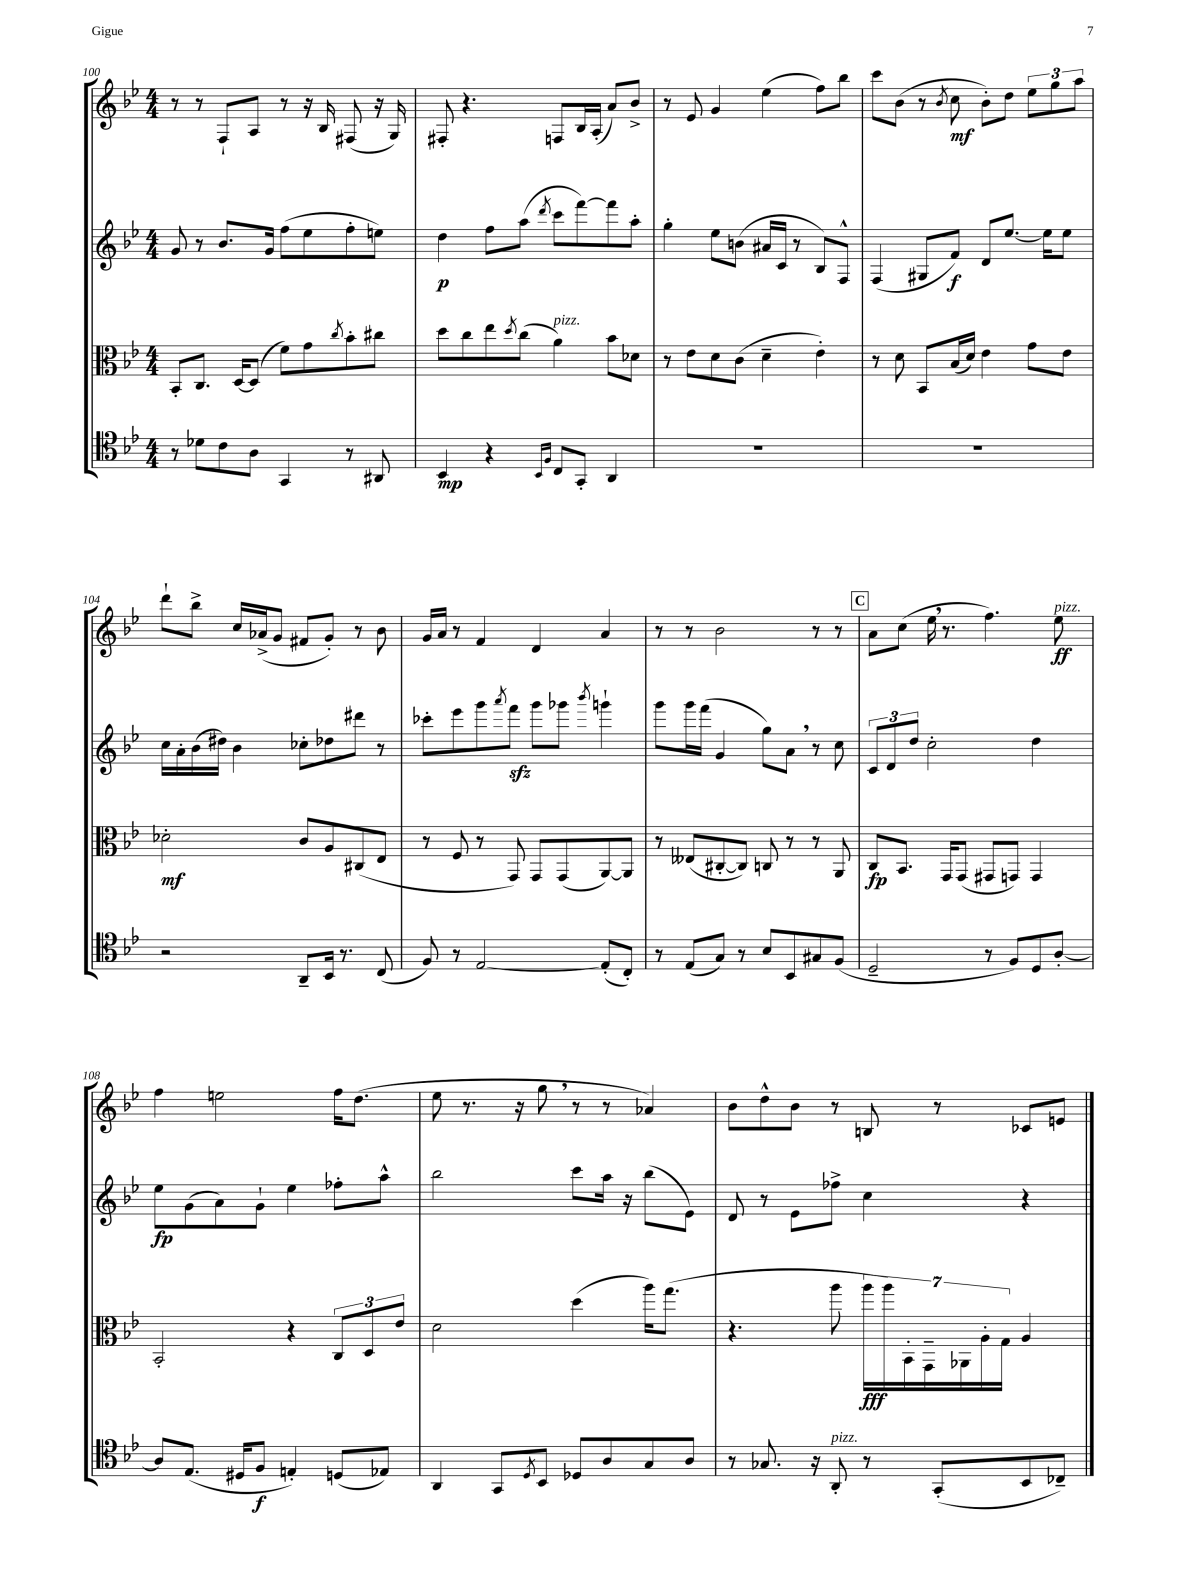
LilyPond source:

<<
\new StaffGroup <<
\new Staff = "s0" {
    \clef treble \key bes \major \numericTimeSignature \time 4/4
    r8 r8 f8-! a8 r8 r16 bes16 fis8( r16 g16) |
    fis8-. r4. f8 bes16 a16-.( a'8) bes'8-> |
    r8 ees'8 g'4 ees''4( f''8) bes''8 |
    c'''8 bes'8( r8 \acciaccatura { bes'8 } c''8\mf bes'8-.) d''8 \tuplet 3/2 { ees''8 g''8 a''8 } |
    d'''8-! bes''8-> c''16 aes'16->( g'8 fis'8 g'8-.) r8 bes'8 |
    g'16 a'16 r8 f'4 d'4 a'4 |
    r8 r8 bes'2 r8 r8 |
    \mark \markup { \box "C" } a'8 c''8( ees''16 \breathe r8. f''4.) ees''8\ff^\markup { \italic "pizz." } |
    f''4 e''2 f''16 d''8.( |
    ees''8 r8. r16 g''8 \breathe r8 r8 aes'4) |
    bes'8 d''8-^ bes'8 r8 b8 r8 ces'8 e'8 \bar "|." |
}
\new Staff = "s1" {
    \clef treble \key bes \major \numericTimeSignature \time 4/4
    g'8 r8 bes'8. g'16 f''8( ees''8 f''8-. e''8) |
    d''4\p f''8 a''8( \acciaccatura { d'''8 } c'''8 f'''8~) f'''8 a''8-. |
    g''4-. ees''8 b'8( ais'16 c'16 r8 bes8) f8-^ |
    f4( gis8 f'8\f) d'8 ees''8.~ ees''16 ees''8 |
    c''16 a'16-. bes'16( dis''16) bes'4 ces''8-. des''8 dis'''8 r8 |
    ces'''8-. ees'''8 g'''8 \acciaccatura { a'''8 } f'''8\sfz g'''8 ges'''8 \acciaccatura { bes'''8 } g'''4-! |
    g'''8 g'''16 f'''16( g'4 g''8) a'8 \breathe r8 c''8 |
    \mark \markup { \box "C" } \tuplet 3/2 { c'8 d'8 d''8 } c''2-. d''4 |
    ees''8\fp g'8( a'8) g'8-! ees''4 fes''8-. a''8-^ |
    bes''2 c'''8 a''16 r16 bes''8( ees'8) |
    d'8 r8 ees'8 fes''8-> c''4 r4 \bar "|." |
}
\new Staff = "s2" {
    \clef alto \key bes \major \numericTimeSignature \time 4/4
    bes,8-. c8. d16~ d8( f'8) g'8 \acciaccatura { c''8 } bes'8-. cis''8 |
    d''8 c''8 ees''8 \acciaccatura { d''8 } c''8( a'4^\markup { \italic "pizz." }) bes'8 des'8 |
    r8 ees'8 d'8 c'8( d'4-- ees'4-.) |
    r8 d'8 bes,8 bes16( d'16) ees'4 g'8 ees'8 |
    des'2-.\mf c'8 a8 cis8( ees8 |
    r8 f8 r8 g,8) g,8 g,8( a,8~) a,8 |
    r8 eeses8( cis8~-. cis8) c8 r8 r8 a,8 |
    \mark \markup { \box "C" } c8\fp bes,8. g,16 g,8( gis,8 g,8) g,4 |
    bes,2-. r4 \tuplet 3/2 { c8 d8 ees'8 } |
    d'2 d''4( a''16) g''8.( |
    r4. a''8 \tuplet 7/4 { a''16\fff a''16) bes,16-. g,16-- aes,16 a16-. g16 } a4 \bar "|." |
}
\new Staff = "s3" {
    \clef tenor \key bes \major \numericTimeSignature \time 4/4
    r8 des'8 c'8 a8 g,4 r8 ais,8 |
    bes,4\mp r4 \grace { bes,16 f16 } c8 g,8-. a,4 |
    R1 |
    R1 |
    r2 a,8-- bes,16 r8. c8( |
    f8) r8 ees2~ ees8-.( c8-.) |
    r8 ees8( g8) r8 bes8 bes,8 gis8 f8( |
    \mark \markup { \box "C" } d2-- r8 f8) d8 a8~-. |
    a8 ees8.( dis16 f8\f e4-.) d8( ees8) |
    a,4 g,8 \acciaccatura { d8 } bes,8 des8 a8 g8 a8 |
    r8 ges8. r16 a,8-.^\markup { \italic "pizz." } r8 g,8-.( bes,8 ces8--) \bar "|." |
}
>>
>>
\layout { \context { \Score currentBarNumber = #100 } }
